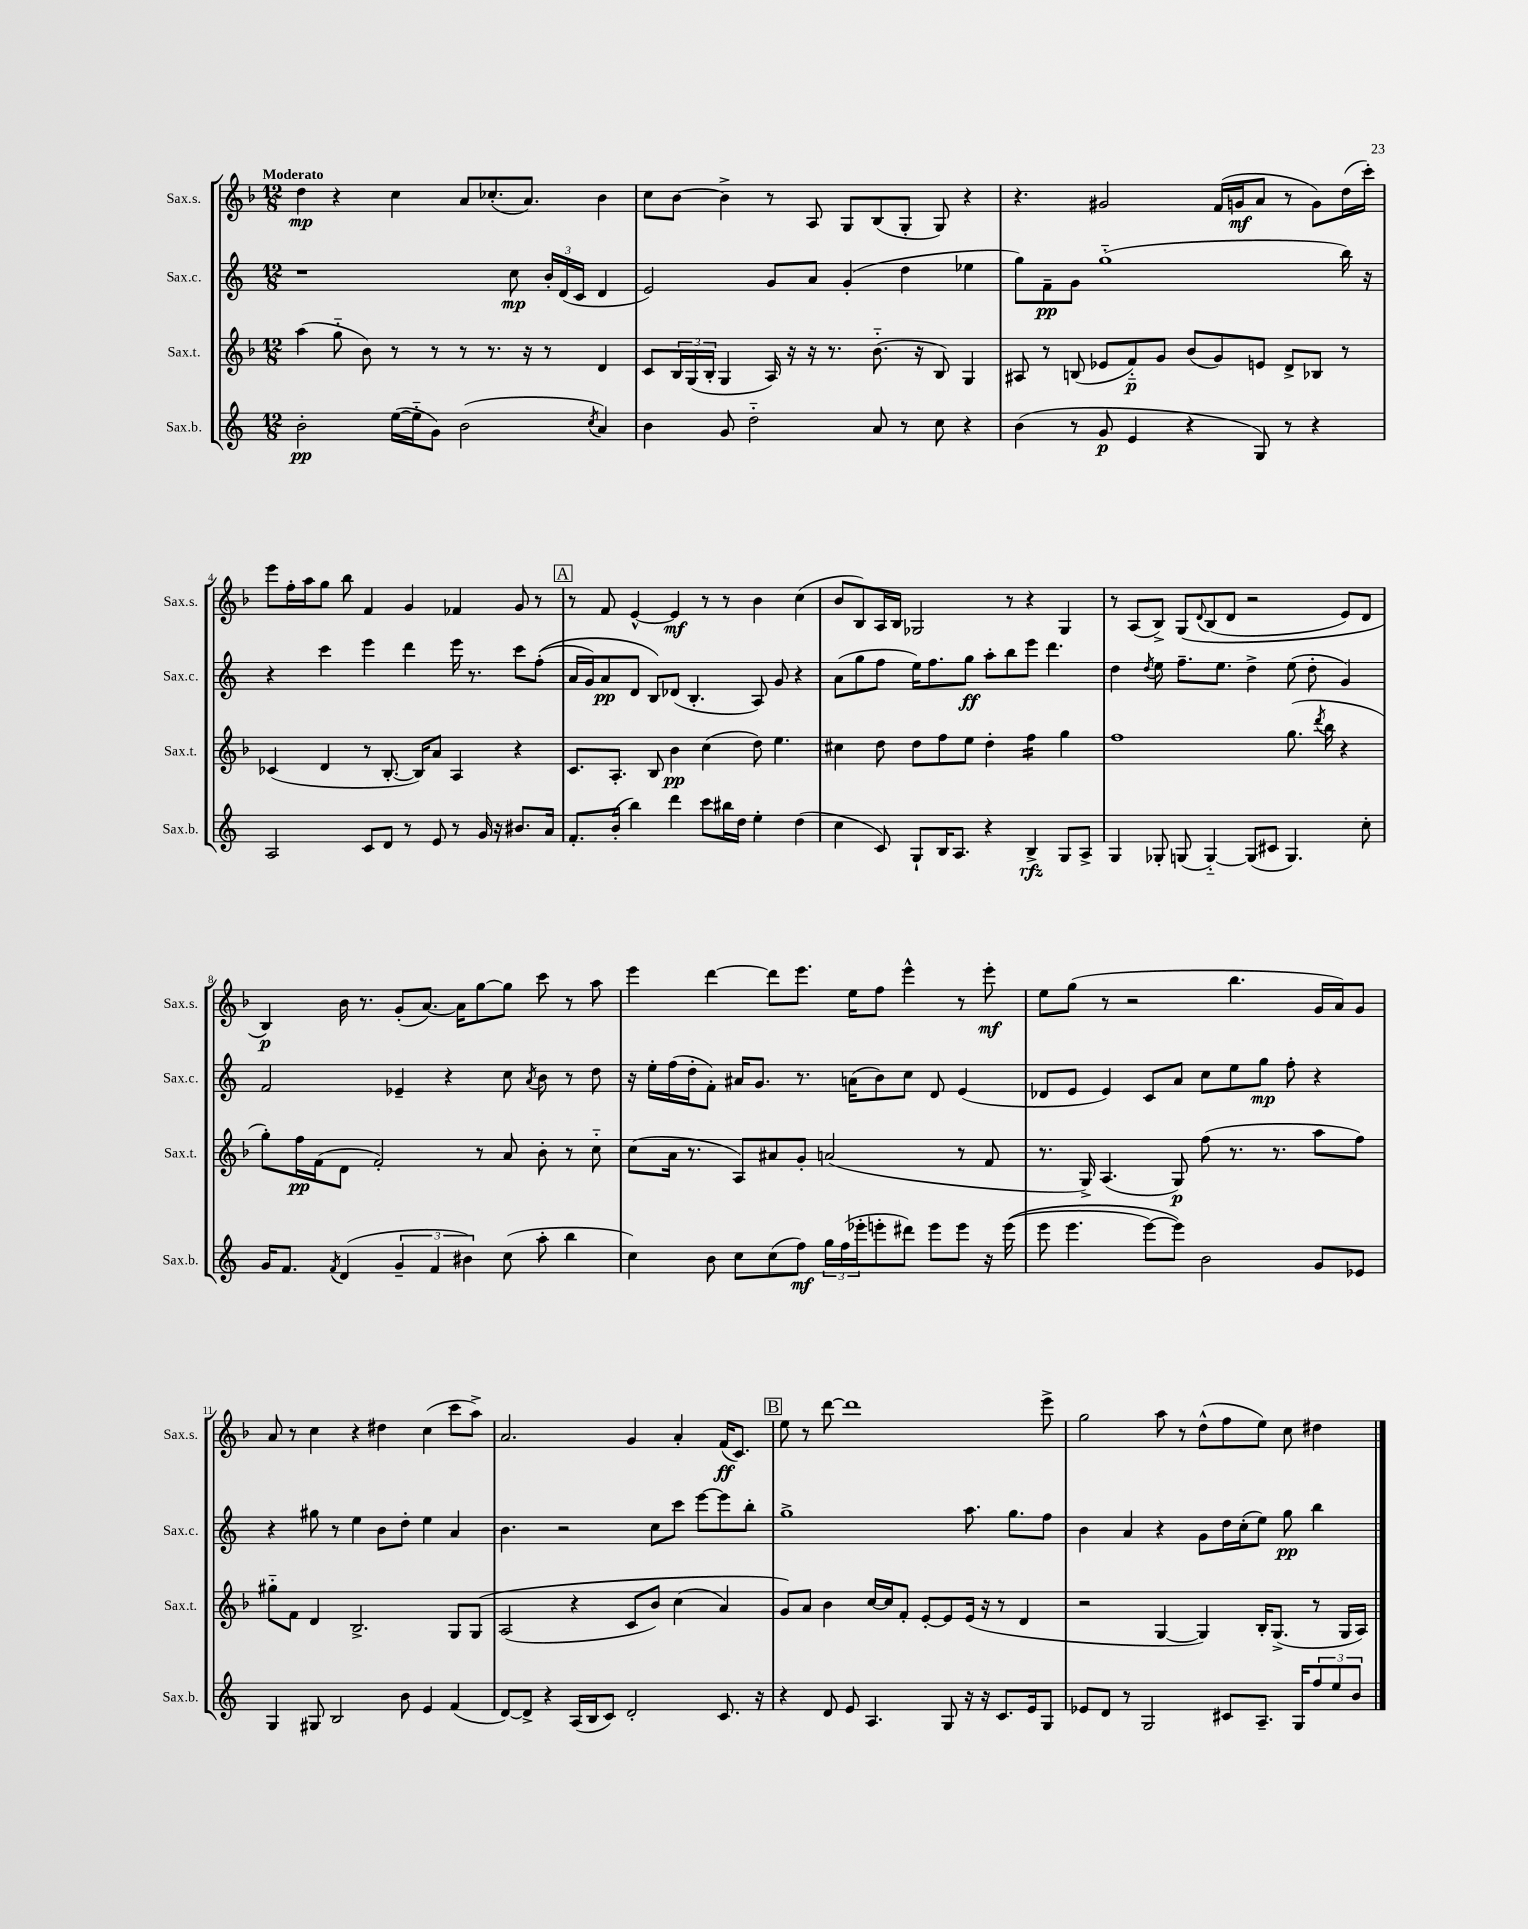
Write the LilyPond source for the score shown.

<<
\new StaffGroup <<
\new Staff = "s0" \with { instrumentName = "Sax.s." shortInstrumentName = "Sax.s." } {
    \clef treble \key f \major \numericTimeSignature \time 12/8 \tempo "Moderato"
    d''4\mp r4 c''4 a'8 ces''8.-.( a'8.) bes'4 |
    c''8 bes'8~ bes'4-> r8 a8 g8 bes8( g8-. g8) r4 |
    r4. gis'2 f'16( g'16\mf a'8 r8 g'8) d''16( c'''16-.) |
    e'''8 f''16-. a''16 g''8 bes''8 f'4 g'4 fes'4 g'8 r8 |
    \mark \markup { \box "A" } r8 f'8 e'4~-^ e'4\mf r8 r8 bes'4 c''4( |
    bes'8 bes8) a16 bes16 ges2 r8 r4 ges4 |
    r8 a8( bes8->) g8\( \appoggiatura { d'8 } bes8( d'8 r2 e'8) d'8 |
    bes4\p\) bes'16 r8. g'8-.( a'8.~) a'16 g''8~ g''8 c'''8 r8 a''8 |
    e'''4 d'''4~ d'''8 e'''8. e''16 f''8 e'''4-^ r8 e'''8-.\mf |
    e''8 g''8( r8 r2 bes''4. g'16 a'16) g'8 |
    a'8 r8 c''4 r4 dis''4 c''4( c'''8 a''8->) |
    a'2. g'4 a'4-. f'16\ff( c'8.) |
    \mark \markup { \box "B" } e''8 r8 d'''8~ d'''1 e'''8-> |
    g''2 a''8 r8 d''8-^( f''8 e''8) c''8 dis''4 \bar "|." |
}
\new Staff = "s1" \with { instrumentName = "Sax.c." shortInstrumentName = "Sax.c." } {
    \clef treble \key c \major \numericTimeSignature \time 12/8
    r1 c''8\mp \tuplet 3/2 { b'16-. d'16( c'16 } d'4 |
    e'2) g'8 a'8 g'4-.( d''4 ees''4 |
    g''8) f'8--\pp g'8 g''1-_( b''16) r16 |
    r4 c'''4 e'''4 d'''4 e'''16 r8. c'''8 f''8-.(\( |
    \mark \markup { \box "A" } a'16 g'16) a'8\pp d'8 b8\) des'8( b4.-. a8) g'8 r4 |
    a'8( g''8 f''8 e''16) f''8. g''8\ff a''8-. b''8 e'''8 d'''4. |
    d''4 \acciaccatura { d''8 } e''8 f''8.-- e''8. d''4-> e''8( d''8-. g'4) |
    f'2 ees'4-- r4 c''8 \acciaccatura { a'8 } b'8 r8 d''8 |
    r16 e''16-. f''16( d''16-. f'8-.) ais'16 g'8. r8. a'16( b'8) c''8 d'8 e'4( |
    des'8 e'8 e'4) c'8 a'8 c''8 e''8 g''8\mp f''8-. r4 |
    r4 gis''8 r8 e''4 b'8 d''8-. e''4 a'4 |
    b'4. r2 c''8 c'''8 e'''8~ e'''8 b''8-. |
    \mark \markup { \box "B" } g''1-> a''8. g''8. f''8 |
    b'4 a'4 r4 g'8 d''16 c''16-.( e''8) g''8\pp b''4 \bar "|." |
}
\new Staff = "s2" \with { instrumentName = "Sax.t." shortInstrumentName = "Sax.t." } {
    \clef treble \key f \major \numericTimeSignature \time 12/8
    a''4( g''8-_ bes'8) r8 r8 r8 r8. r16 r8 d'4 |
    c'8 \tuplet 3/2 { bes16 g16( bes16-. } g4 a16) r16 r16 r8. bes'8.-_( r16 bes8) g4 |
    ais8 r8 b8( ees'8 f'8-_\p) g'8 bes'8( g'8) e'8 d'8-> bes8 r8 |
    ces'4( d'4 r8 bes8.~-. bes16) a'8 a4 r4 |
    \mark \markup { \box "A" } c'8. a8.-. bes8 bes'4\pp c''4( d''8) e''4. |
    cis''4 d''8 d''8 f''8 e''8 d''4-. f''4:16 g''4 |
    f''1 g''8.( \acciaccatura { d'''8 } bes''16 r4 |
    g''8-.) f''16\pp f'16( d'8 f'2-.) r8 a'8 bes'8-. r8 c''8-_ |
    c''8( a'16 r8. a8) ais'8 g'8-. a'2( r8 f'8 |
    r8. g16->) a4.( g8\p) f''8( r8. r8. a''8 f''8) |
    gis''8-_ f'8 d'4 bes2.-> g8 g8\( |
    a2( r4 c'8 bes'8) c''4( a'4) |
    \mark \markup { \box "B" } g'8\) a'8 bes'4 c''16~ c''16 f'8-. e'8~-. e'8 e'16( r16 r8 d'4 |
    r2 g4~ g4) bes16-. g8.->( r8 g16 a16) \bar "|." |
}
\new Staff = "s3" \with { instrumentName = "Sax.b." shortInstrumentName = "Sax.b." } {
    \clef treble \key c \major \numericTimeSignature \time 12/8
    b'2-.\pp e''16~( e''16-_ g'8) b'2( \acciaccatura { c''8 } a'4) |
    b'4 g'8 d''2-_ a'8 r8 c''8 r4 |
    b'4( r8 g'8\p e'4 r4 g8) r8 r4 |
    a2 c'8 d'8 r8 e'8 r8 g'16 r16 bis'8. a'16 |
    \mark \markup { \box "A" } f'8.-. b'16-.( b''4) d'''4 c'''8 bis''16 d''16 e''4-. d''4( |
    c''4 c'8) g8-! b16 a8. r4 b4->\rfz g8 a8-> |
    g4 ges8-. g8( g4~-_) g8( cis'8 g4.) c''8-. |
    g'16 f'8. \acciaccatura { f'8 } d'4( \tuplet 3/2 { g'4-- f'4 bis'4) } c''8( a''8-. b''4 |
    c''4) b'8 c''8 c''8( f''8\mf) \tuplet 3/2 { g''16 f''16( ees'''16-. } e'''8-. dis'''8) e'''8 e'''8 r16 e'''16(\( |
    e'''8 e'''4. e'''8~) e'''8\) b'2 g'8 ees'8 |
    g4 gis8 b2 b'8 e'4 f'4( |
    d'8~) d'8-> r4 a16( b16 c'8) d'2-. c'8. r16 |
    \mark \markup { \box "B" } r4 d'8 e'8 a4. g8 r16 r16 c'8. e'16 g8 |
    ees'8 d'8 r8 g2 cis'8 a8.-- g16 \tuplet 3/2 { f''8 e''8 b'8 } \bar "|." |
}
>>
>>
